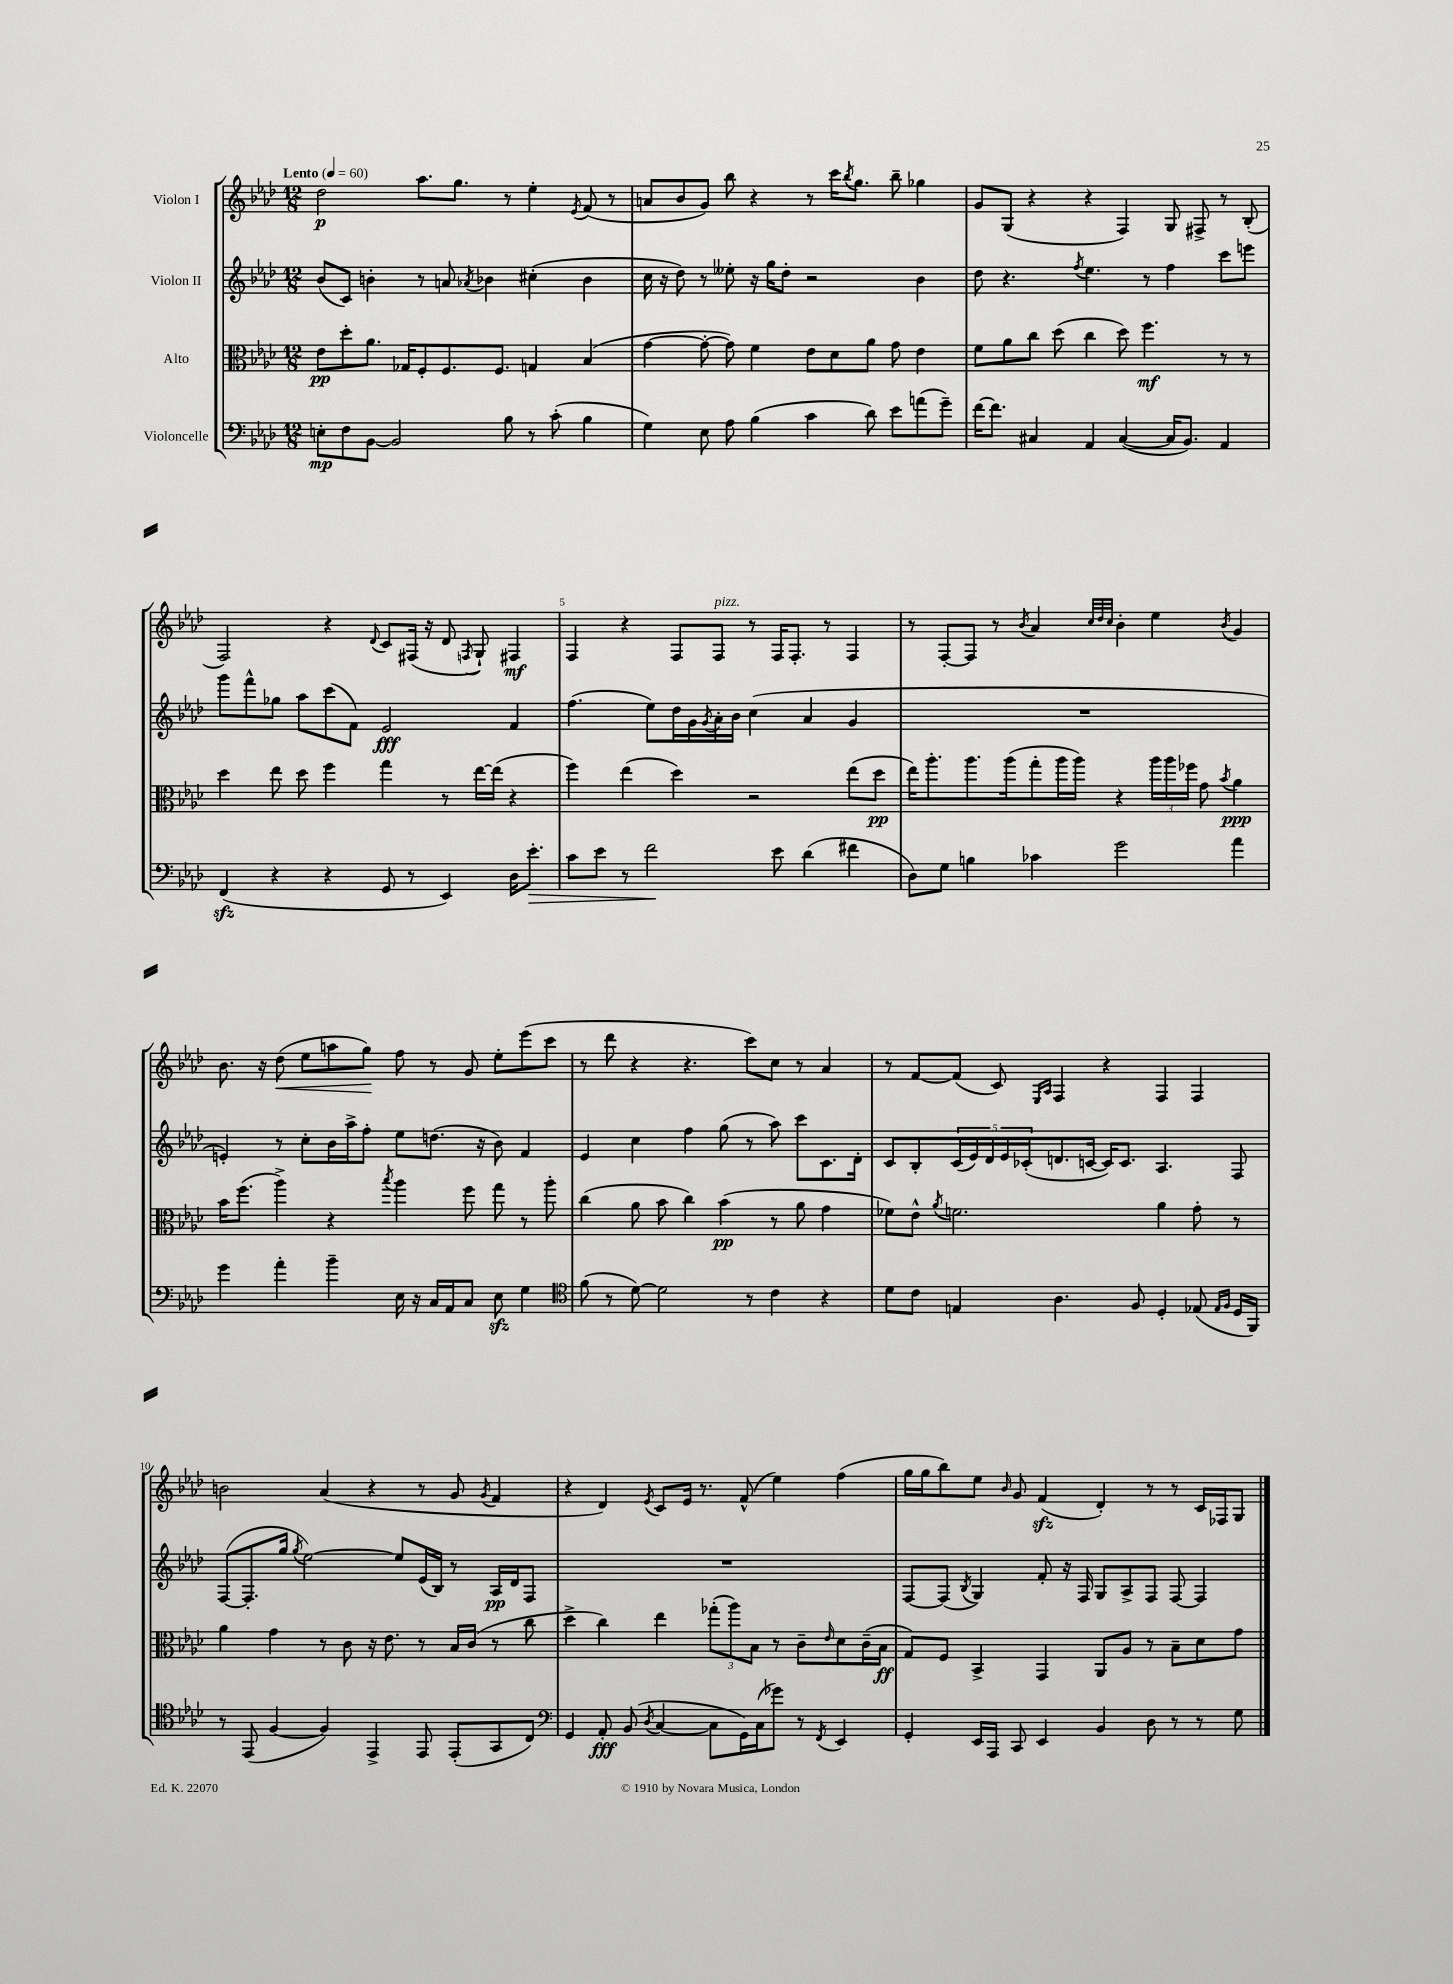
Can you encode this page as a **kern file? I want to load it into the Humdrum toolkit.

**kern	**dynam	**kern	**dynam	**kern	**dynam	**kern	**dynam
*part4	*part4	*part3	*part3	*part2	*part2	*part1	*part1
*staff4	*staff4	*staff3	*staff3	*staff2	*staff2	*staff1	*staff1
*I"Violoncelle	*	*I"Alto	*	*I"Violon II	*	*I"Violon I	*
*clefF4	*	*clefC3	*	*clefG2	*	*clefG2	*
*k[b-e-a-d-]	*	*k[b-e-a-d-]	*	*k[b-e-a-d-]	*	*k[b-e-a-d-]	*
*M12/8	*	*M12/8	*	*M12/8	*	*M12/8	*
*MM60	*	*MM60	*	*MM60	*	*MM60	*
=1	=1	=1	=1	=1	=1	=1	=1
!	!	!	!	!	!	!LO:TX:a:B:t=Lento	!
8En'\L	mp	8e-\L	pp	(8b-/L	.	2dd-\	p
8F\	.	8dd-'\	.	8c/J)	.	.	.
[8BB-\J	.	8.a-\J	.	4bn'\	.	.	.
2BB-/]	.	.	.	.	.	.	.
.	.	16G-X/KL	.	.	.	.	.
.	.	8F'/	.	8r	.	8.aa-\L	.
.	.	8.F/	.	8an/	.	.	.
.	.	.	.	.	.	8.gg\J	.
.	.	.	.	8qa-X/	.	.	.
.	.	.	.	4b-X\	.	.	.
.	.	8.F/J	.	.	.	.	.
8B-\	.	.	.	.	.	8r	.
8r	.	4Gn/	.	(4cc#X'\	.	4ee-'\	.
(8c'\	.	.	.	.	.	.	.
.	.	.	.	.	.	8qe-/	.
4B-\	.	(4B-/	.	4b-\	.	(8f/	.
.	.	.	.	.	.	8r	.
=2	=2	=2	=2	=2	=2	=2	=2
4G\)	.	[4g\	.	16cc\	.	8an/L	.
.	.	.	.	16r	.	.	.
.	.	.	.	8dd-\)	.	8b-/	.
8E-\	.	8g'\_	.	8r	.	8g/J)	.
8A-\	.	8g\])	.	8ee--X'\	.	8bb-\	.
(4B-\	.	4f\	.	16r	.	4r	.
.	.	.	.	16gg\KL	.	.	.
.	.	.	.	8dd-'\J	.	.	.
4c\	.	8e-\L	.	2r	.	8r	.
.	.	8d-\	.	.	.	16ccc\KL	.
.	.	.	.	.	.	8qbb-/	.
.	.	.	.	.	.	8.gg\J	.
8d-\)	.	8a-\J	.	.	.	.	.
8e-\L	.	8g\	.	.	.	8bb-~\	.
(8an\	.	4e-\	.	4b-\	.	4gg-X\	.
8g~\J)	.	.	.	.	.	.	.
=3	=3	=3	=3	=3	=3	=3	=3
[16f\KL	.	8f\L	.	8dd-\	.	8g/L	.
8.f\J]	.	.	.	.	.	.	.
.	.	8a-\	.	4.r	.	(8G/J	.
4C#X/	.	8cc\J	.	.	.	4r	.
.	.	(8dd-\	.	.	.	.	.
.	.	.	.	8qff/	.	.	.
4AA-/	.	4cc\	.	4.ee-\	.	4r	.
([4C#/	.	8dd-\)	.	.	.	4F/)	.
.	.	4.ff\	mf	8r	.	.	.
16C#/KL]	.	.	.	4ff\	.	8G/	.
8.BB-/J)	.	.	.	.	.	.	.
.	.	.	.	.	.	8F#X^/	.
4AA-/	.	8r	.	8ccc\L	.	8r	.
.	.	8r	.	8eeen\J	.	(8B-'/	.
!!LO:LB:g=z
=4	=4	=4	=4	=4	=4	=4	=4
(4FFzz/	.	4dd-\	.	8ggg\L	.	2F/)	.
.	.	.	.	8fff^^\	.	.	.
4r	.	8ee-\	.	8gg-X\J	.	.	.
.	.	8dd-\	.	8aa-\L	.	.	.
4r	.	4ff\	.	(8ccc\	.	4r	.
.	.	.	.	8f\J)	.	.	.
.	.	.	.	.	.	8qqd-/	.
8GG/	.	4gg\	.	2e-/	fff	8c/L	.
8r	.	.	.	.	.	(16F#X/Jk	.
.	.	.	.	.	.	16r	.
4EE-/)	.	8r	.	.	.	8d-/	.
.	.	.	.	.	.	8qFn/	.
.	.	[16ee-\LL	.	.	.	8G`/)	.
.	.	(16ee-\JJ]	.	.	.	.	.
16D-\KL	.	4r	.	4f/	.	4F#X/	mf
!	!LO:HP:b	!	!	!	!	!	!
8.e-'\J	>	.	.	.	.	.	.
=5	=5	=5	=5	=5	=5	=5	=5
8c\L	.	4ff\)	.	(4.ff\	.	4F/	.
8e-\J	.	.	.	.	.	.	.
8r	.	(4ee-\	.	.	.	4r	.
2f\	.	.	.	8ee-\L)	.	.	.
.	.	4dd-\)	.	16dd-\L	.	8F/L	.
.	.	.	.	16g\	.	.	.
.	.	.	.	8qg/	.	.	.
!	!	!	!	!	!	!LO:TX:a:i:t=pizz.	!
.	.	.	.	16a-'\	.	8F/J	.
.	.	.	.	16b-\JJ	.	.	.
.	.	2r	.	(4cc\	.	8r	.
8e-\	]	.	.	.	.	16F/KL	.
.	.	.	.	.	.	8.F'/J	.
(4d-\	.	.	.	4a-/	.	.	.
.	.	.	.	.	.	8r	.
4f#X\	.	(8ee-\L	.	4g/	.	4F/	.
.	.	8dd-\J	pp	.	.	.	.
=6	=6	=6	=6	=6	=6	=6	=6
8D-\L)	.	16ee-\KL)	.	1.r	.	8r	.
.	.	8.aa-'\	.	.	.	.	.
8G\J	.	.	.	.	.	[8F'/L	.
4Bn\	.	8.aa-\	.	.	.	8F/J]	.
.	.	.	.	.	.	8r	.
.	.	(16aa-\k	.	.	.	.	.
.	.	.	.	.	.	8qb-/	.
4c-X\	.	8gg'\	.	.	.	4a-/	.
.	.	16aa-\L	.	.	.	.	.
.	.	16aa-\JJ)	.	.	.	.	.
.	.	.	.	.	.	32qqcc/LLL	.
.	.	.	.	.	.	32qqdd-/	.
.	.	.	.	.	.	32qqcc/JJJ	.
2g\	.	4r	.	.	.	4b-'\	.
.	.	24aa-\LL	.	.	.	4ee-\	.
.	.	24aa-\	.	.	.	.	.
.	.	24ff-X\JJ	.	.	.	.	.
.	.	8g\	.	.	.	.	.
.	.	8qb-/	.	.	.	8qb-/	.
4a-\	.	4a-\	ppp	.	.	4g/	.
!!LO:LB:g=z
=7	=7	=7	=7	=7	=7	=7	=7
4g\	.	16b-\KL	.	4en'/)	.	8.b-\	.
.	.	(8.ff\J	.	.	.	.	.
.	.	.	.	.	.	16r	.
!	!	!	!	!	!	!	!LO:HP:b
4a-'\	.	4aa-^\)	.	8r	.	(8dd-\	<
.	.	.	.	8cc'\L	.	8ee-\L	.
4b-~\	.	4r	.	16b-\L	.	8aan\	.
.	.	.	.	16aa-^\J	.	.	.
.	.	.	.	8ff'\J	.	8gg\J)	.
.	.	8qbb-/	.	.	.	.	.
16E-\	.	4aa-\	.	8ee-\L	.	8ff\	[
16r	.	.	.	.	.	.	.
16C/LL	.	.	.	(8.ddn\J	.	8r	.
16AA-/J	.	.	.	.	.	.	.
8C/J	.	8ff\	.	.	.	8g/	.
.	.	.	.	16r	.	.	.
8E-zz\	.	8gg\	.	8b-\)	.	8ee-'\L	.
4G\	.	8r	.	4f/	.	(8eee-\	.
.	.	8aa-'\	.	.	.	8ccc\J	.
=8	=8	=8	=8	=8	=8	=8	=8
*clefC4	*	*	*	*	*	*	*
(8f\	.	(4cc\	.	4e-/	.	8r	.
8r	.	.	.	.	.	8ddd-\	.
[8d-\)	.	8a-\	.	4cc\	.	4r	.
2d-\]	.	8b-\	.	.	.	.	.
.	.	4cc\)	.	4ff\	.	4.r	.
.	.	(4b-\	pp	(8gg\	.	.	.
8r	.	.	.	8r	.	8ccc\L)	.
4c\	.	8r	.	8aa-\)	.	8cc\J	.
.	.	8a-\	.	8ccc\L	.	8r	.
4r	.	4g\	.	8.c\	.	4a-/	.
.	.	.	.	16d-'\Jk	.	.	.
=9	=9	=9	=9	=9	=9	=9	=9
8d-\L	.	8f-X\L)	.	8c/L	.	8r	.
8c\J	.	8e-^^\J	.	8B-'/	.	[8f/L	.
.	.	8qa-/	.	.	.	.	.
4En/	.	2.fn\	.	(20c/L	.	(8f/J]	.
.	.	.	.	20e-/)	.	.	.
.	.	.	.	20d-/	.	.	.
.	.	.	.	.	.	8c/)	.
.	.	.	.	20e-/	.	.	.
.	.	.	.	(20c-X'/J	.	.	.
.	.	.	.	.	.	16qqE-/LL	.
.	.	.	.	.	.	16qqA-/JJ	.
4.A-\	.	.	.	8.dn/	.	4F/	.
.	.	.	.	[16cn/Jk	.	.	.
.	.	.	.	16c/KL])	.	4r	.
.	.	.	.	8.c/J	.	.	.
8F/	.	.	.	.	.	.	.
4D-'/	.	4a-\	.	4.A-/	.	4F/	.
(8E-X/	.	8g'\	.	.	.	4F/	.
16qqE-/LL	.	.	.	.	.	.	.
16qqF/JJ	.	.	.	.	.	.	.
16D-/LL	.	8r	.	8F/	.	.	.
16FF/JJ)	.	.	.	.	.	.	.
!!LO:LB:g=z
=10	=10	=10	=10	=10	=10	=10	=10
8r	.	4a-\	.	([8F/L	.	2bn\	.
(8EE-/	.	.	.	8.F'/]	.	.	.
[4F/	.	4g\	.	.	.	.	.
.	.	.	.	16gg/Jk	.	.	.
.	.	.	.	8qgg/	.	.	.
.	.	.	.	[2ee-\)	.	.	.
4F/])	.	8r	.	.	.	(4a-/	.
.	.	8c\	.	.	.	.	.
4EE-^/	.	16r	.	.	.	4r	.
.	.	8.e-\	.	.	.	.	.
.	.	.	.	8ee-/L]	.	.	.
8EE-/	.	8r	.	(16e-/L	.	8r	.
.	.	.	.	16B-/JJ)	.	.	.
(8EE-'/L	.	16B-/LL	.	8r	.	8g/	.
.	.	(16c/JJ	.	.	.	.	.
.	.	.	.	.	.	8qg/	.
8GG/	.	8r	.	16A-/LL	pp	4f/	.
.	.	.	.	16d-/J	.	.	.
8C/J)	.	8cc\	.	8F/J	.	.	.
=11	=11	=11	=11	=11	=11	=11	=11
*clefF4	*	*	*	*	*	*	*
4GG/	.	4dd-^\	.	1.r	.	4r	.
8AA-'/	fff	4cc\)	.	.	.	4d-/)	.
(8BB-/	.	.	.	.	.	.	.
8qD-/	.	.	.	.	.	8qe-/	.
[4C/	.	4ee-\	.	.	.	8c/L	.
.	.	.	.	.	.	16e-/Jk	.
.	.	.	.	.	.	8.r	.
8C\L]	.	(12gg-X'\L	.	.	.	.	.
.	.	12aa-\)	.	.	.	.	.
16GG\L)	.	.	.	.	.	(8f^^/	.
.	.	12B-\J	.	.	.	.	.
(16C\J	.	.	.	.	.	.	.
8g-X\J)	.	8r	.	.	.	4ee-\)	.
8r	.	8c~\L	.	.	.	.	.
8qFF/	.	16qqe-/	.	.	.	.	.
4EE-/	.	8d-\	.	.	.	(4ff\	.
.	.	(16c~\L	.	.	.	.	.
.	.	16B-\JJ	ff	.	.	.	.
=12	=12	=12	=12	=12	=12	=12	=12
4GG'/	.	8G/L)	.	[8F/L	.	16gg\LL	.
.	.	.	.	.	.	16gg\J	.
.	.	8F/J	.	(8F/J]	.	8bb-\)	.
.	.	.	.	8qB-/	.	.	.
16EE-/LL	.	4BB-^/	.	4G/)	.	8ee-\J	.
16AAA-/JJ	.	.	.	.	.	.	.
.	.	.	.	.	.	16qqb-/	.
8CC/	.	.	.	.	.	8g/	.
4EE-/	.	4GG/	.	8f'/	.	(4fzz/	.
.	.	.	.	16r	.	.	.
.	.	.	.	16F/	.	.	.
4BB-/	.	8AA-/L	.	8G/L	.	4d-'/)	.
.	.	8A-/J	.	8A-^/	.	.	.
8D-\	.	8r	.	8F/J	.	8r	.
8r	.	8B-~\L	.	[8F/	.	8r	.
8r	.	8d-\	.	4F/]	.	16c/LL	.
.	.	.	.	.	.	16F-X/J	.
8G\	.	8g\J	.	.	.	8G/J	.
==	==	==	==	==	==	==	==
*-	*-	*-	*-	*-	*-	*-	*-
